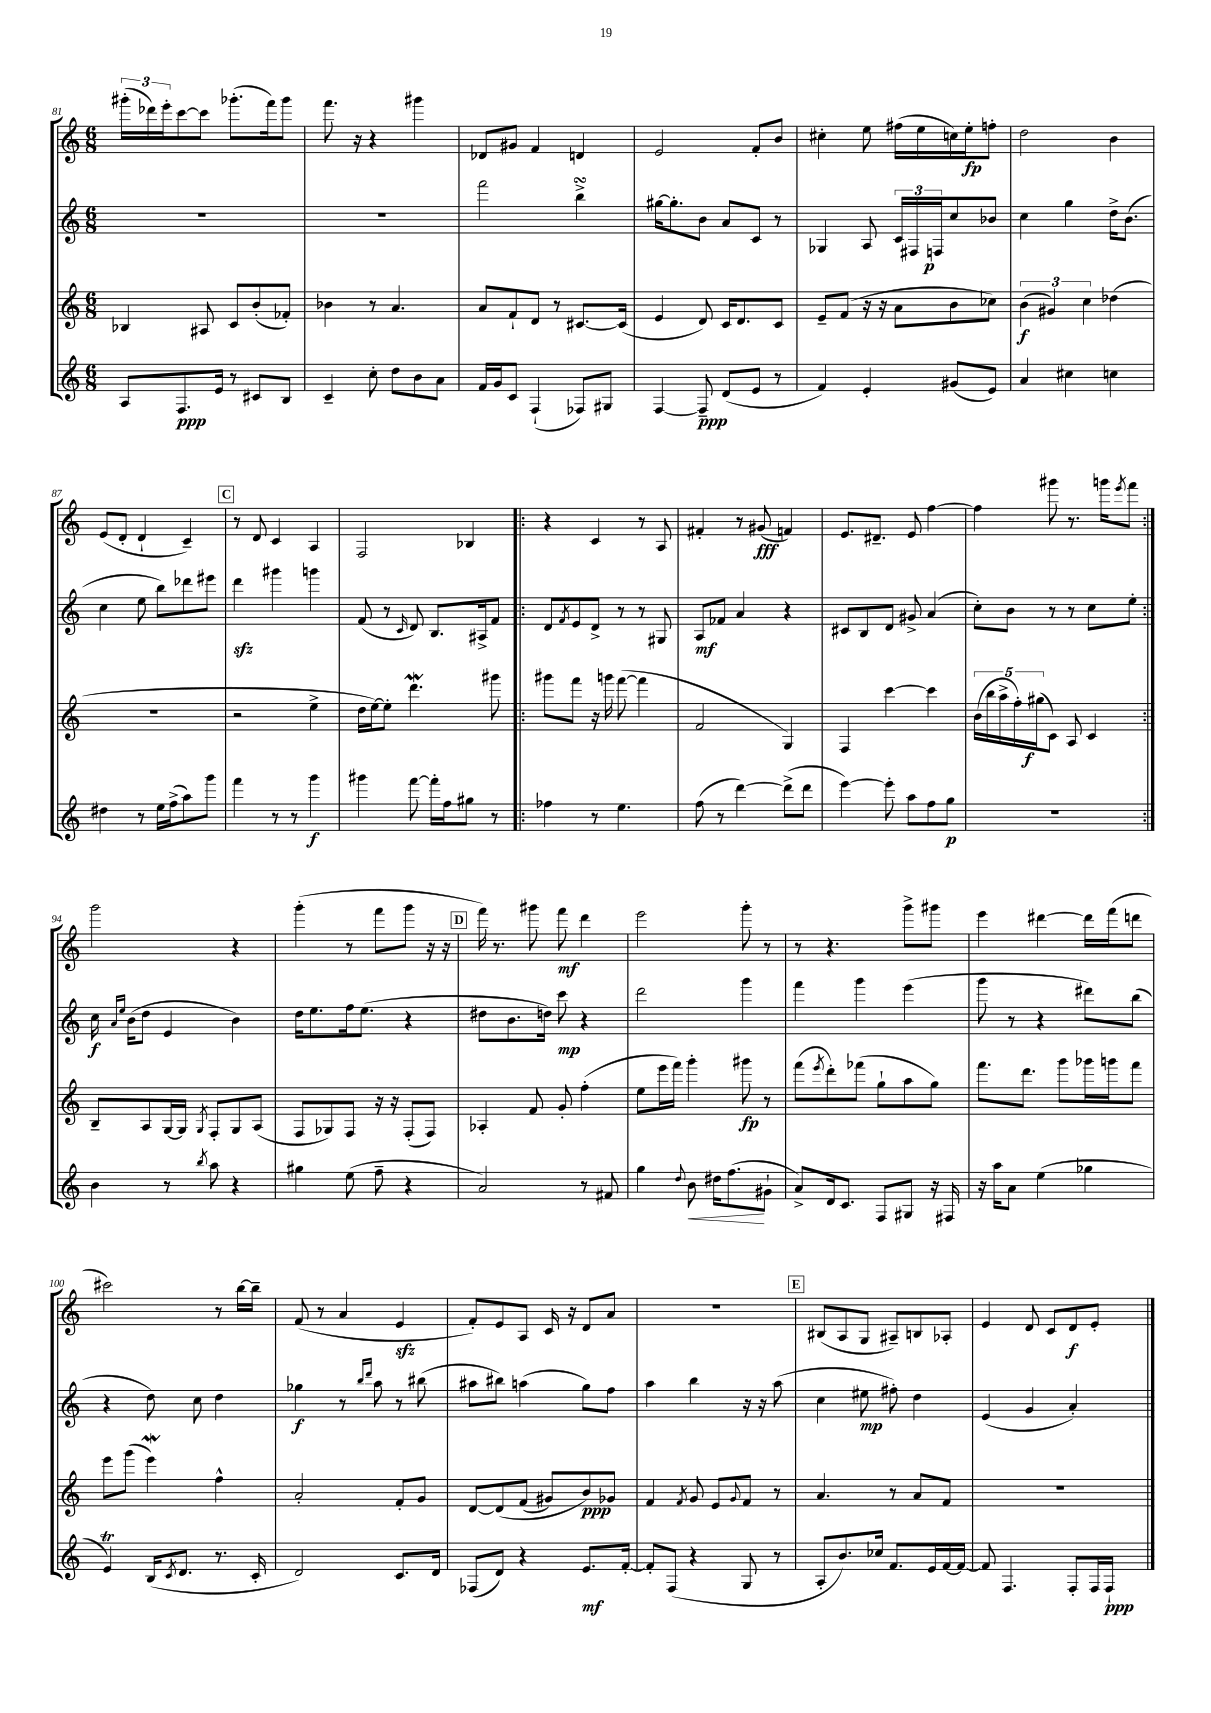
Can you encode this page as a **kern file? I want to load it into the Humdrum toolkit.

**kern	**dynam	**kern	**dynam	**kern	**dynam	**kern	**dynam
*part4	*part4	*part3	*part3	*part2	*part2	*part1	*part1
*staff4	*staff4	*staff3	*staff3	*staff2	*staff2	*staff1	*staff1
*clefG2	*	*clefG2	*	*clefG2	*	*clefG2	*
*k[]	*	*k[]	*	*k[]	*	*k[]	*
*M6/8	*	*M6/8	*	*M6/8	*	*M6/8	*
=81	=81	=81	=81	=81	=81	=81	=81
8A/L	.	4B-X/	.	2.r	.	(24ggg#X'\LL	.
.	.	.	.	.	.	24ddd-X\)	.
.	.	.	.	.	.	24eee'\J	.
8.F/	ppp	.	.	.	.	[8ccc\	.
.	.	8A#X/	.	.	.	8ccc\J]	.
16e/Jk	.	.	.	.	.	.	.
8r	.	8c/L	.	.	.	(8.ggg-X'\L	.
8c#X/L	.	(8b'/	.	.	.	.	.
.	.	.	.	.	.	16fff\k)	.
8B/J	.	8f-X'/J)	.	.	.	8ggg-\J	.
=82	=82	=82	=82	=82	=82	=82	=82
4c~/	.	4b-X\	.	2.r	.	8.fff\	.
.	.	.	.	.	.	16r	.
8cc'\	.	8r	.	.	.	4r	.
8dd\L	.	4.a/	.	.	.	.	.
8b\	.	.	.	.	.	4ggg#X\	.
8a\J	.	.	.	.	.	.	.
=83	=83	=83	=83	=83	=83	=83	=83
16f/LL	.	8a/L	.	2fff\	.	8d-X/L	.
16g/J	.	.	.	.	.	.	.
8c/J	.	8f`/	.	.	.	8g#X/J	.
(4F`/	.	8d/J	.	.	.	4f/	.
.	.	8r	.	.	.	.	.
8F-X/L)	.	[8.c#X/L	.	4bbsSsS^\	.	4dn/	.
8G#X/J	.	.	.	.	.	.	.
.	.	(16c#/Jk]	.	.	.	.	.
=84	=84	=84	=84	=84	=84	=84	=84
[4F/	.	4e/	.	[16gg#X\KL	.	2e/	.
.	.	.	.	8.gg#'\]	.	.	.
8F~/]	ppp	8d/)	.	8b\J	.	.	.
(8d/L	.	16c/KL	.	8a/L	.	.	.
.	.	8.d/	.	.	.	.	.
8e/J	.	.	.	8c/J	.	8f'/L	.
8r	.	8c/J	.	8r	.	8b/J	.
=85	=85	=85	=85	=85	=85	=85	=85
4f/)	.	8e~/L	.	4G-X/	.	4cc#X'\	.
.	.	(8f/J	.	.	.	.	.
4e'/	.	16r	.	8A/	.	8ee\	.
.	.	16r	.	.	.	.	.
.	.	8a\L	.	24c/LL	.	(16ff#X\LL	.
.	.	.	.	24F#X/	.	.	.
.	.	.	.	.	.	16ee\	.
.	.	.	.	24Fn/J	p	.	.
(8g#X/L	.	8b\	.	8cc/	.	16ccn\)	.
.	.	.	.	.	.	16ee'\J	fp
8e/J)	.	8cc-X\J)	.	8b-X/J	.	8ffn'\J	.
=86	=86	=86	=86	=86	=86	=86	=86
4a/	.	(6b\	f	4cc\	.	2dd\	.
.	.	6g#X/)	.	.	.	.	.
4cc#X\	.	.	.	4gg\	.	.	.
.	.	6cc\	.	.	.	.	.
4ccn\	.	(4dd-X\	.	16dd^\KL	.	4b\	.
.	.	.	.	(8.b\J	.	.	.
!!LO:LB:g=z
=87	=87	=87	=87	=87	=87	=87	=87
4dd#X\	.	2.r	.	4cc\	.	(8e/L	.
.	.	.	.	.	.	8d'/J	.
8r	.	.	.	8ee\	.	4d`/	.
16ee\LL	.	.	.	8bb\L)	.	.	.
(16ff^\J	.	.	.	.	.	.	.
8aa\)	.	.	.	8ddd-X\	.	4c~/)	.
8ggg\J	.	.	.	8eee#X\J	.	.	.
!!LO:REH:place=s1:t=C
=88	=88	=88	=88	=88	=88	=88	=88
4fff\	.	2r	.	4dddzz\	.	8r	.
.	.	.	.	.	.	8d/	.
8r	.	.	.	4ggg#X\	.	4c/	.
8r	.	.	.	.	.	.	.
4ggg\	f	4ee^\	.	4gggn\	.	4A/	.
=89	=89	=89	=89	=89	=89	=89	=89
4ggg#X\	.	16dd\LL	.	(8f/	.	2F/	.
.	.	[16ee\J)	.	.	.	.	.
.	.	8ee'\J]	.	8r	.	.	.
.	.	.	.	16qqc/	.	.	.
[8fff\	.	4.dddW\	.	8d/)	.	.	.
16fff'\LL]	.	.	.	8.B/L	.	.	.
16ff\J	.	.	.	.	.	.	.
8gg#X\J	.	.	.	.	.	4B-X/	.
.	.	.	.	16A#X^/k	.	.	.
8r	.	8ggg#X\	.	8f/J	.	.	.
=90!|:	=90!|:	=90!|:	=90!|:	=90!|:	=90!|:	=90!|:	=90!|:
4ff-X\	.	8ggg#X\L	.	8d/L	.	4r	.
.	.	.	.	8qf/	.	.	.
.	.	8fff\J	.	8e/	.	.	.
8r	.	16r	.	8d^/J	.	4c/	.
.	.	16gggn\	.	.	.	.	.
4.ee\	.	([8fff\	.	8r	.	.	.
.	.	4fff\]	.	8r	.	8r	.
.	.	.	.	8G#X/	.	8A/	.
=91	=91	=91	=91	=91	=91	=91	=91
(8ff\	.	2f/	.	8A/L	mf	4f#X'/	.
8r	.	.	.	8f-X/J	.	.	.
[4ddd\)	.	.	.	4a/	.	8r	.
.	.	.	.	.	.	(8g#X/	fff
(8ddd^\L]	.	4G/)	.	4r	.	4fn/)	.
8ddd\J	.	.	.	.	.	.	.
=92	=92	=92	=92	=92	=92	=92	=92
[4eee\)	.	4F/	.	8c#X/L	.	8.e/L	.
.	.	.	.	8B/	.	.	.
.	.	.	.	.	.	8.d#X~/J	.
8eee'\]	.	[4ccc\	.	8d/J	.	.	.
8aa\L	.	.	.	8g#X^/	.	8e/	.
8ff\	.	4ccc\]	.	(4a/	.	[4ff\	.
8gg\J	p	.	.	.	.	.	.
=93	=93	=93	=93	=93	=93	=93	=93
2.r	.	(20b\LL	.	8cc'\L)	.	4ff\]	.
.	.	20bb\	.	.	.	.	.
.	.	20aa^\	.	.	.	.	.
.	.	.	.	8b\J	.	.	.
.	.	20ff'\)	.	.	.	.	.
.	.	(20gg#X\J	f	.	.	.	.
.	.	8c\J)	.	8r	.	8ggg#X\	.
.	.	8A/	.	8r	.	8.r	.
.	.	4c/	.	8cc\L	.	.	.
.	.	.	.	.	.	16gggn\KL	.
.	.	.	.	.	.	8qeee/	.
.	.	.	.	8ee'\J	.	8fff\J	.
!!LO:LB:g=z
=94:|!	=94:|!	=94:|!	=94:|!	=94:|!	=94:|!	=94:|!	=94:|!
4b\	.	8B~/L	.	16cc\	f	2ggg\	.
.	.	.	.	16qqa/LL	.	.	.
.	.	.	.	16qqee/JJ	.	.	.
.	.	.	.	(16b\KL	.	.	.
.	.	8A/	.	8dd\J	.	.	.
8r	.	[16G/L	.	4e/	.	.	.
.	.	16G/JJ]	.	.	.	.	.
8qbb/	.	8qG/	.	.	.	.	.
8aa\	.	8F'/L	.	.	.	.	.
4r	.	8G/	.	4b\)	.	4r	.
.	.	(8A/J	.	.	.	.	.
=95	=95	=95	=95	=95	=95	=95	=95
4gg#X\	.	8F/L	.	16dd\KL	.	(4ggg'\	.
.	.	.	.	8.ee\	.	.	.
.	.	8G-X/)	.	.	.	.	.
(8ee\	.	8F/J	.	16ff\k	.	8r	.
.	.	.	.	(8.ee\J	.	.	.
8ff~\	.	16r	.	.	.	8fff\L	.
.	.	16r	.	.	.	.	.
4r	.	(8F'/L	.	4r	.	8ggg\J	.
.	.	8F/J)	.	.	.	16r	.
.	.	.	.	.	.	16r	.
!!LO:REH:place=s1:t=D
=96	=96	=96	=96	=96	=96	=96	=96
2a/)	.	4A-X'/	.	8dd#X\L	.	16fff\)	.
.	.	.	.	.	.	8.r	.
.	.	.	.	8.b\	.	.	.
.	.	8f/	.	.	.	8ggg#X\	.
.	.	.	.	16ddn\Jk)	.	.	.
.	.	8g'/	.	8ccc\	mp	8fff\	mf
8r	.	(4ff'\	.	4r	.	4ddd\	.
8f#X/	.	.	.	.	.	.	.
=97	=97	=97	=97	=97	=97	=97	=97
4gg\	.	8ee\L	.	2ddd\	.	2eee\	.
.	.	16eee\L	.	.	.	.	.
.	.	16fff\JJ)	.	.	.	.	.
8qqdd/	.	.	.	.	.	.	.
!	!LO:HP:b	!	!	!	!	!	!
8b\	<	4ggg'\	.	.	.	.	.
16dd#X\KL	.	.	.	.	.	.	.
(8.ff\	.	.	.	.	.	.	.
.	.	8ggg#X\	fp	4ggg\	.	8ggg'\	.
8g#X`\J	[	8r	.	.	.	8r	.
=98	=98	=98	=98	=98	=98	=98	=98
8a^/L)	.	(8fff\L	.	4fff\	.	8r	.
.	.	8qeee/	.	.	.	.	.
16d/k	.	8ddd'\)	.	.	.	4.r	.
8.c/J	.	.	.	.	.	.	.
.	.	(8fff-X\J	.	4ggg\	.	.	.
8F/L	.	8gg`\L	.	.	.	.	.
8G#X/J	.	8aa\	.	(4eee\	.	8ggg^\L	.
16r	.	8gg\J)	.	.	.	8ggg#X\J	.
16F#X/	.	.	.	.	.	.	.
=99	=99	=99	=99	=99	=99	=99	=99
16r	.	8.fff\L	.	8ggg\	.	4eee\	.
16aa\KL	.	.	.	.	.	.	.
8a\J	.	.	.	8r	.	.	.
.	.	8.ddd\J	.	.	.	.	.
(4ee\	.	.	.	4r	.	[4ddd#X\	.
.	.	8ggg\L	.	.	.	.	.
4gg-X\	.	16ggg-X\L	.	8ddd#X\L)	.	16ddd#\LL]	.
.	.	16gggn\J	.	.	.	(16fff\J	.
.	.	8fff\J	.	(8bb\J	.	8dddn\J	.
!!LO:LB:g=z
=100	=100	=100	=100	=100	=100	=100	=100
4et/)	.	8eee\L	.	4r	.	2ccc#X\)	.
.	.	(8ggg\J	.	.	.	.	.
(16B/KL	.	4eeeW\)	.	8dd\)	.	.	.
8qc/	.	.	.	.	.	.	.
8.d/J	.	.	.	.	.	.	.
.	.	.	.	8cc\	.	.	.
8.r	.	4ff^^\	.	4dd\	.	8r	.
.	.	.	.	.	.	[16bb\LL	.
16c'/	.	.	.	.	.	16bb~\JJ]	.
=101	=101	=101	=101	=101	=101	=101	=101
2d/)	.	2a'/	.	4gg-X\	f	(8f/	.
.	.	.	.	.	.	8r	.
.	.	.	.	8r	.	4a/	.
.	.	.	.	16qqbb/LL	.	.	.
.	.	.	.	16qqddd/JJ	.	.	.
.	.	.	.	8aa\	.	.	.
8.c/L	.	8f'/L	.	8r	.	4ezz/	.
.	.	8g/J	.	(8bb#X\	.	.	.
16d/Jk	.	.	.	.	.	.	.
=102	=102	=102	=102	=102	=102	=102	=102
(8F-X/L	.	[8d/L	.	8aa#X\L	.	8f'/L)	.
8d/J)	.	(8d/]	.	8bb#X\J)	.	8e/	.
4r	.	(8f/J	.	(4aan\	.	8A/J	.
.	.	8g#X/L)	.	.	.	16c/	.
.	.	.	.	.	.	16r	.
8.e/L	mf	8b/)	ppp	8gg\L)	.	8d/L	.
.	.	8g-X/J	.	8ff\J	.	8a/J	.
[16f'/Jk	.	.	.	.	.	.	.
=103	=103	=103	=103	=103	=103	=103	=103
8f'/L]	.	4f/	.	4aa\	.	2.r	.
(8F/J	.	.	.	.	.	.	.
.	.	8qf/	.	.	.	.	.
4r	.	8g/	.	4bb\	.	.	.
.	.	8e/L	.	.	.	.	.
.	.	8qqg/	.	.	.	.	.
8G/	.	8f/J	.	16r	.	.	.
.	.	.	.	16r	.	.	.
8r	.	8r	.	(8aa\	.	.	.
!!LO:REH:place=s1:t=E
=104	=104	=104	=104	=104	=104	=104	=104
8A'/L	.	4.a/	.	4cc\	.	(8B#X/L	.
8.b/)	.	.	.	.	.	8A/	.
.	.	.	.	8ee#X\	mp	8G/J	.
16cc-X/Jk	.	.	.	.	.	.	.
8.f/L	.	8r	.	8ff#X'\)	.	8A#X~/L)	.
.	.	8a/L	.	4dd\	.	8Bn/	.
16e/L	.	.	.	.	.	.	.
[16f/	.	8f/J	.	.	.	8A-X'/J	.
16f/JJ_	.	.	.	.	.	.	.
=105	=105	=105	=105	=105	=105	=105	=105
8f/]	.	2.r	.	(4e/	.	4e/	.
4.F/	.	.	.	.	.	.	.
.	.	.	.	4g/	.	8d/	.
.	.	.	.	.	.	8c/L	.
8F'/L	.	.	.	4a'/)	.	8d/	f
16F/L	.	.	.	.	.	8e'/J	.
16F`/JJ	ppp	.	.	.	.	.	.
==	==	==	==	==	==	==	==
*-	*-	*-	*-	*-	*-	*-	*-
